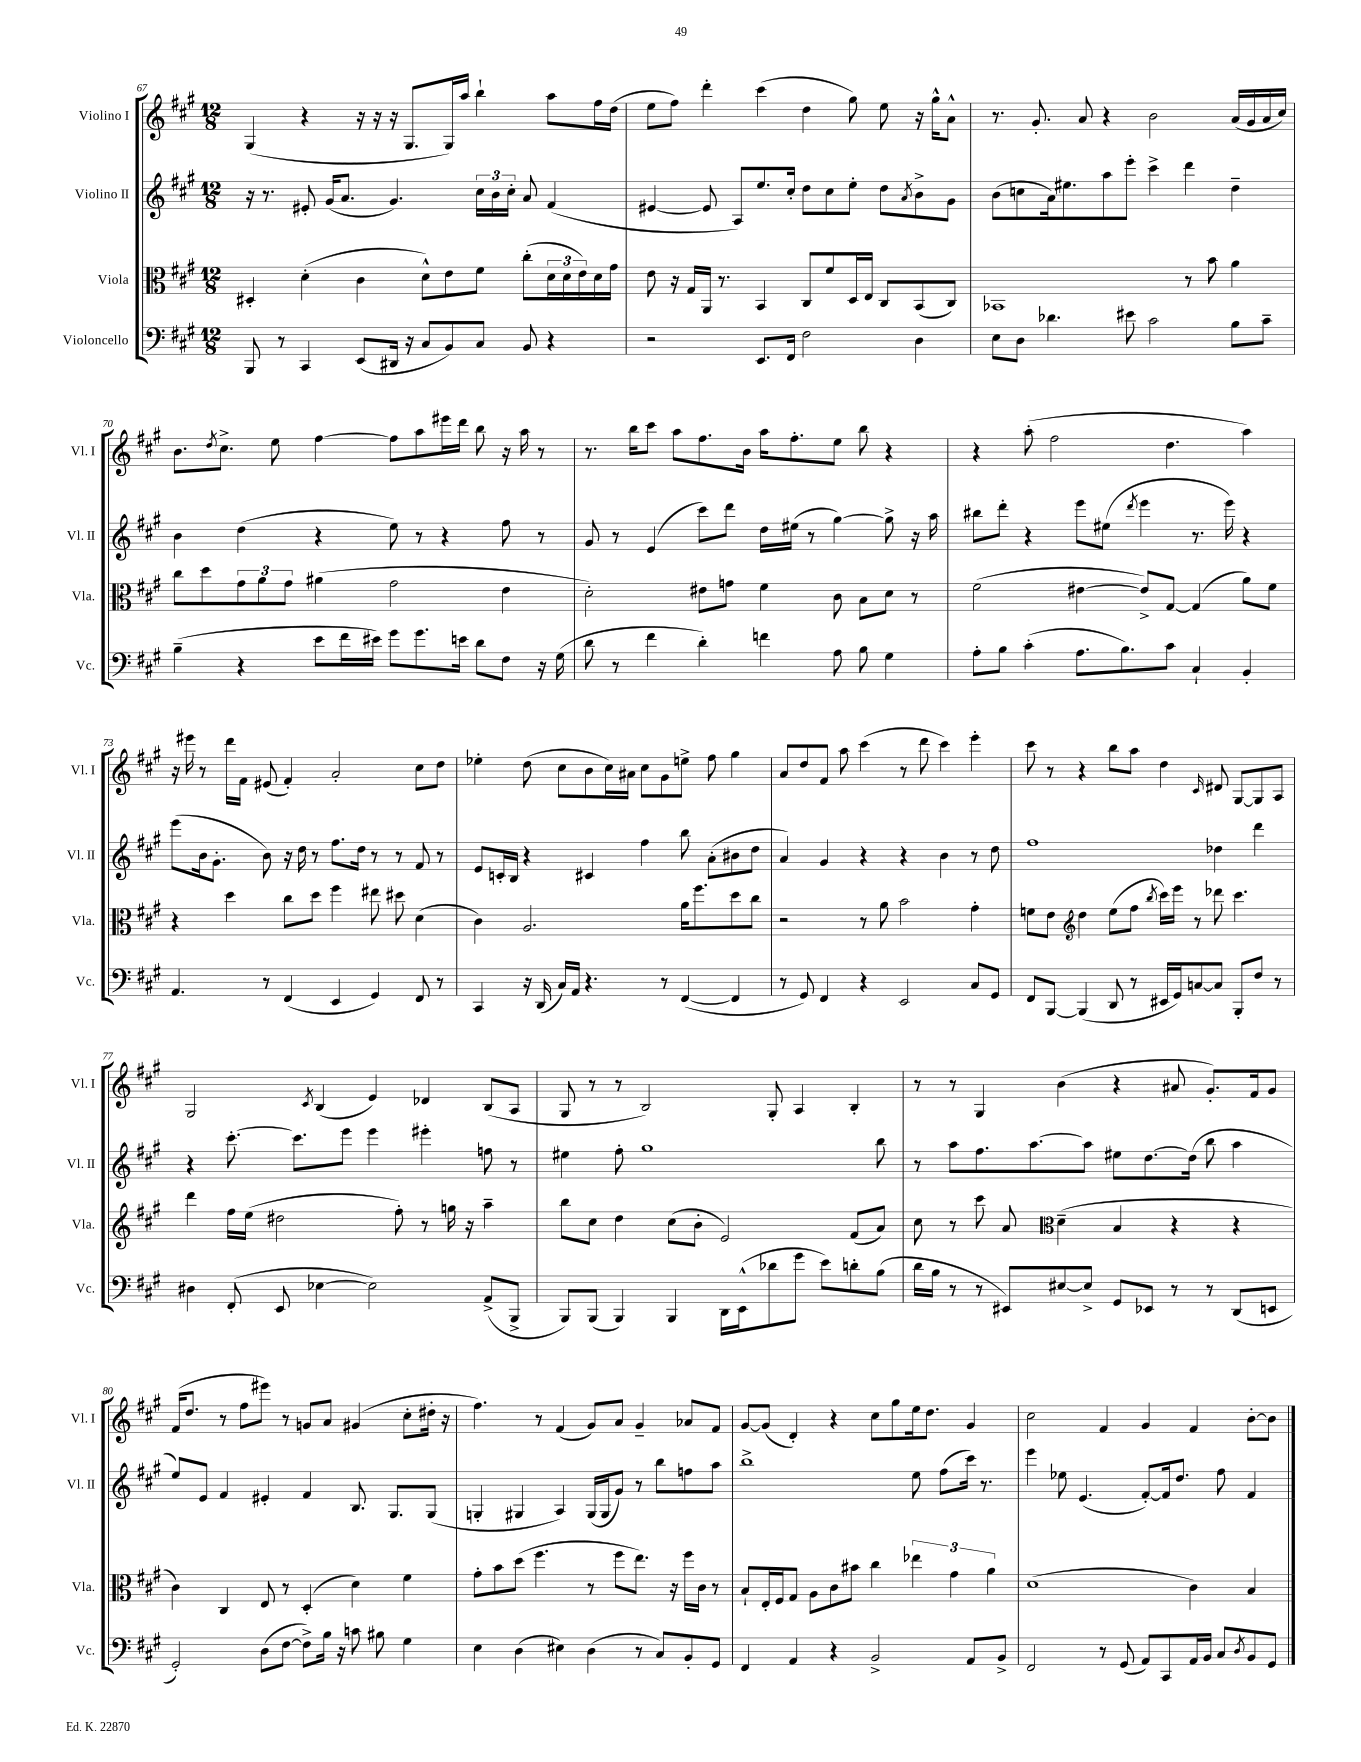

**kern	**kern	**kern	**kern
*staff4	*staff3	*staff2	*staff1
*clefF4	*clefC3	*clefG2	*clefG2
*k[f#c#g#]	*k[f#c#g#]	*k[f#c#g#]	*k[f#c#g#]
*M12/8	*M12/8	*M12/8	*M12/8
8BBB/	4D#'/	16r	(4G#/
.	.	8.r	.
8r	.	.	.
4CC#/	(4d'\	8e#'/	4r
.	.	(16g#/LK	.
.	.	8.a/J	.
(8EE/L	4c#\	.	16r
.	.	.	16r
16DD#/Jk	.	4.g#/)	16r
16r	.	.	8.G#/L
8C#/L	8d^^\L)	.	.
8BB/)	8e\	.	16G#/L)
.	.	.	16aa/JJ
8C#/J	8f#\J	24cc#\LL	4bb`\
.	.	24b\	.
.	.	24cc#'\JJ	.
8BB/	(8cc#'\L	8a/	.
4r	24d\L	(4f#/	8aa\L
.	24d\	.	.
.	24e\)	.	.
.	16d\	.	16ff#\L
.	16g#\JJ	.	(16dd\JJ
=	=	=	=
2r	8e\	[4e#/	8ee\L
.	16r	.	8ff#\J)
.	16G#/LL	.	.
.	16AA/JJ	8e#/]	4ddd'\
.	8.r	.	.
.	.	8A/L)	.
8.EE/L	4BB/	8.ee/	(4ccc#\
16FF#/Jk	.	16cc#'/Jk	.
2F#\	8C#/L	8dd\L	4dd\
.	8f#/	8cc#\	.
.	16D/L	8ee'\J	8gg#\)
.	16E/JJ	.	.
.	8C#/L	8dd\L	8ee\
.	.	8qa/	.
4D\	(8BB/	8b^\	16r
.	.	.	16gg#^^\LK
.	8C#/J)	8g#\J	8a^^\J
=	=	=	=
8E\L	1BB-	(8b\L	8.r
8D\J	.	8cc\	.
.	.	.	8.g#'/
4.d-\	.	16a\k)	.
.	.	8.ee#\	.
.	.	.	8a/
.	.	8aa\	4r
8e#\	.	8eee'\J	.
2c#\	.	4ccc#^\	2b\
.	8r	4ddd\	.
.	8b\	.	.
8B\L	4a\	4dd~\	(16a/LL
.	.	.	16g#/
8c#~\J	.	.	16a/
.	.	.	16cc#/JJ)
=	=	=	=
(4B~\	8cc#\L	4b\	8.b\L
.	8dd\	.	.
.	.	.	8qdd/
.	.	.	8.cc#^\J
4r	12g#\	(4dd\	.
.	12a\	.	.
.	.	.	8ee\
.	12g#\J	.	.
8e\L	(4a#\	4r	[4ff#\
16f#\L	.	.	.
16e#\JJ)	.	.	.
8g#\L	2g#\	8ee\)	8ff#\]L
8.g#\	.	8r	8aa\
.	.	4r	16eee#\L
16e\Jk	.	.	16ddd\JJ
8d\L	.	.	8bb\
8F#\J	4e\	8ff#\	16r
.	.	.	16aa\
16r	.	8r	8r
(16G#\	.	.	.
=	=	=	=
8d\	2d'\)	8g#/	8.r
8r	.	8r	.
.	.	.	16bb\LK
4f#\	.	(4e/	8ccc#\J
.	.	.	8aa\L
4d'\)	8e#\L	8ccc#\L)	8.ff#\
.	8g\J	8ddd\J	.
.	.	.	16b\Jk
4f\	4f#\	16dd\LL	16aa\LK
.	.	(16ee#\JJ	8.ff#'\
.	.	8r	.
8A\	8c#\	[4gg#\)	8ee\J
8B\	8B\L	.	8bb\
4G#\	8d\J	8gg#^\]	4r
.	8r	16r	.
.	.	16aa\	.
=	=	=	=
8A'\L	(2f#\	8bb#\L	4r
8B\J	.	8ddd'\J	.
(4c#'\	.	4r	(8aa'\
.	.	.	2ff#\
8.A\L	[4e#\	8eee\L	.
.	.	(8ee#\J	.
8.B\)	.	.	.
.	.	8qddd/	.
.	8e#^/]L)	4eee\	.
8c#\J	[8G#/J	.	4.dd\
4C#`/	(4G#/]	8.r	.
.	.	16eee\)	.
4BB'/	8a\L)	4r	4aa\)
.	8f#\J	.	.
=	=	=	=
4.AA/	4r	(8eee\L	16r
.	.	.	16eee#\
.	.	16b\k	8r
.	.	8.g#'\J	.
.	4dd\	.	16ddd\LL
.	.	.	16f#\JJ
8r	.	8b\)	(8e#/
(4FF#/	8cc#\L	16r	4f#'/)
.	.	16dd\	.
.	8dd\J	8r	.
4EE/	4ff#\	8.ff#\L	2a'/
.	.	16dd\Jk	.
4GG#/)	8ee#\	8r	.
.	8dd#\	8r	.
8FF#/	(4d\	8f#/	8cc#\L
8r	.	8r	8dd\J
=	=	=	=
4CC#/	4c#\)	8e/L	4ee-'\
.	.	16c'/L	.
.	.	16B/JJ	.
16r	2.A/	4r	(8dd\
(16DD/	.	.	.
16C#/LL)	.	.	8cc#\L
16AA/JJ	.	.	.
4.r	.	4c#/	8b\
.	.	.	16cc#\L)
.	.	.	16a#\JJ
.	.	4ff#\	8cc#\L
8r	.	.	8g#\
([4FF#/	16a\LK	8bb\	8ee^\J
.	8.ff#\	.	.
.	.	(8a'\L	8ff#\
4FF#/]	8dd\	8b#\	4gg#\
.	8cc#\J	8dd\J	.
=	=	=	=
8r	2r	4a/)	8a/L
8GG#/)	.	.	8dd/
4FF#/	.	4g#/	8f#/J
.	.	.	8aa\
4r	8r	4r	(4ccc#\
.	8a\	.	.
2EE/	2b\	4r	8r
.	.	.	8ddd\
.	.	4b\	4ccc#\)
8C#/L	4g#'\	8r	4eee'\
8GG#/J	.	8dd\	.
=	=	=	=
8FF#/L	8f\L	1ff#	8ccc#\
[8BBB/J	8e\J	.	8r
*	*clefG2	*	*
(4BBB/]	4dd\	.	4r
8DD/	(8ee\L	.	8bb\L
8r	8ff#\J	.	8aa\J
.	8qbb/	.	.
16EE#/LL	16ccc#\LL)	.	4dd\
16GG#/J)	16eee\JJ	.	.
[8C/	8r	.	.
.	.	.	16qqc#/
8C/]J	8ddd-\	4dd-\	8d#/
8BBB'/L	4.ccc#\	.	[8G#/L
8F#/J	.	4ddd\	8G#/]
8r	.	.	8A/J
=	=	=	=
4D#\	4ddd\	4r	2G#/
(8FF#'/	16ff#\LL	[8.ccc#'\	.
.	(16ee\JJ	.	.
8EE/	2dd#\	.	.
.	.	8.ccc#\]L	.
.	.	.	8qc#/
[4E-\	.	.	(4B/
.	.	8eee\J	.
2E-\])	.	4eee\	4e/)
.	8ff#'\)	.	.
.	8r	4eee#'\	4d-/
.	16gg\	.	.
.	16r	.	.
(8AA^/L	4aa~\	8ff\	(8B/L
8BBB^/J	.	8r	8A/J
=	=	=	=
8BBB/L)	8bb\L	4ee#\	8G#/
(8BBB/J	8cc#\J	.	8r
4BBB/)	4dd\	8ff#'\	8r
.	.	1gg#	2B/)
4BBB/	(8cc#\L	.	.
.	8b'\J	.	.
16DD\LL	2e/)	.	.
(16EE^^\J	.	.	.
8d-\	.	.	8G#'/
8g#\J	.	.	4A/
8e\L)	.	.	.
8d'\	(8f#/L	.	4B'/
(8B\J	8a/J)	8bb\	.
=	=	=	=
16d\LL	8cc#\	8r	8r
16B\JJ	.	.	.
8r	8r	8aa\L	8r
8r	8ccc#\	8.ff#\	4G#/
8EE#/L)	8a/	.	.
.	.	[8.aa\	.
*	*clefC3	*	*
[8E#/	(4d~\	.	(4b\
8E#^/]J	.	8aa\]J	.
8GG#/L	4B/	8ee#\L	4r
8EE-/J	.	[8.dd\	.
8r	4r	.	8a#/
.	.	(16dd\]Jk	.
8r	.	8bb\	8.g#'/L)
(8DD/L	4r	4aa\	.
.	.	.	16f#/k
8EE/J	.	.	8g#/J
=	=	=	=
2GG#'/)	4c#\)	8ee/L)	(16f#/LK
.	.	.	8.dd/J
.	.	8e/J	.
.	4C#/	4f#/	8r
.	.	.	8ff#\L
(8D\L	8E/	4e#'/	8eee#\J)
[8F#\J	8r	.	8r
8F#^\]L)	(4D'/	4f#/	8g/L
16B\Jk	.	.	8a/J
16r	.	.	.
8c\	4d\)	8.B/	(4g#/
8B#\	.	.	.
.	.	8.G#/L	.
4G#\	4f#\	.	8cc#'\L
.	.	(8G#/J	16dd#'\Jk
.	.	.	16r
=	=	=	=
4E\	8g#'\L	4G'/	4.ff#\)
.	8b\	.	.
(4D\	(8dd\J	4G#/	.
.	4.ff#\	.	8r
4E#\)	.	4A/)	(4f#/
(4D\	8r	(16G#/LL	8g#/L)
.	.	16G#/J	.
.	8ff#\L	8g#/J)	8a/J
8r	8.ee\J)	8r	4g#~/
8C#/L)	.	8bb\L	.
.	16r	.	.
8BB'/	16ff#\LL	8ff\	8a-/L
.	16c#\JJ	.	.
8GG#/J	8r	8aa\J	8f#/J
=	=	=	=
4FF#/	8B`/L	1bb^	[8g#/L
.	16E'/L	.	(8g#/]J
.	16F#/J	.	.
4AA/	8G#/J	.	4d'/)
.	8A\L	.	.
4r	8c#\	.	4r
.	8b#\J	.	.
2BB^/	4cc#\	.	8cc#\L
.	.	.	8gg#\
.	6ee-\	8ee\	16ee\k
.	.	.	8.dd\J
.	.	(8ff#\L	.
.	6g#\	.	.
8AA/L	.	16ccc#\Jk)	4g#/
.	.	8.r	.
.	6a\	.	.
8BB^/J	.	.	.
=	=	=	=
2FF#/	(1d	4eee\	2cc#\
.	.	8ee-\	.
.	.	(4.e/	.
8r	.	.	4f#/
(8GG#/	.	.	.
8AA/L)	.	[8f#'/L)	4g#/
8CC#/	.	16f#/]k	.
.	.	8.dd/J	.
16AA/L	4c#\)	.	4f#/
16BB/JJ	.	.	.
8C#/L	.	8ff#\	.
8qD/	.	.	.
8BB/	4B/	4f#/	[8b'\L
8GG#/J	.	.	8b\]J
==	==	==	==
*-	*-	*-	*-
